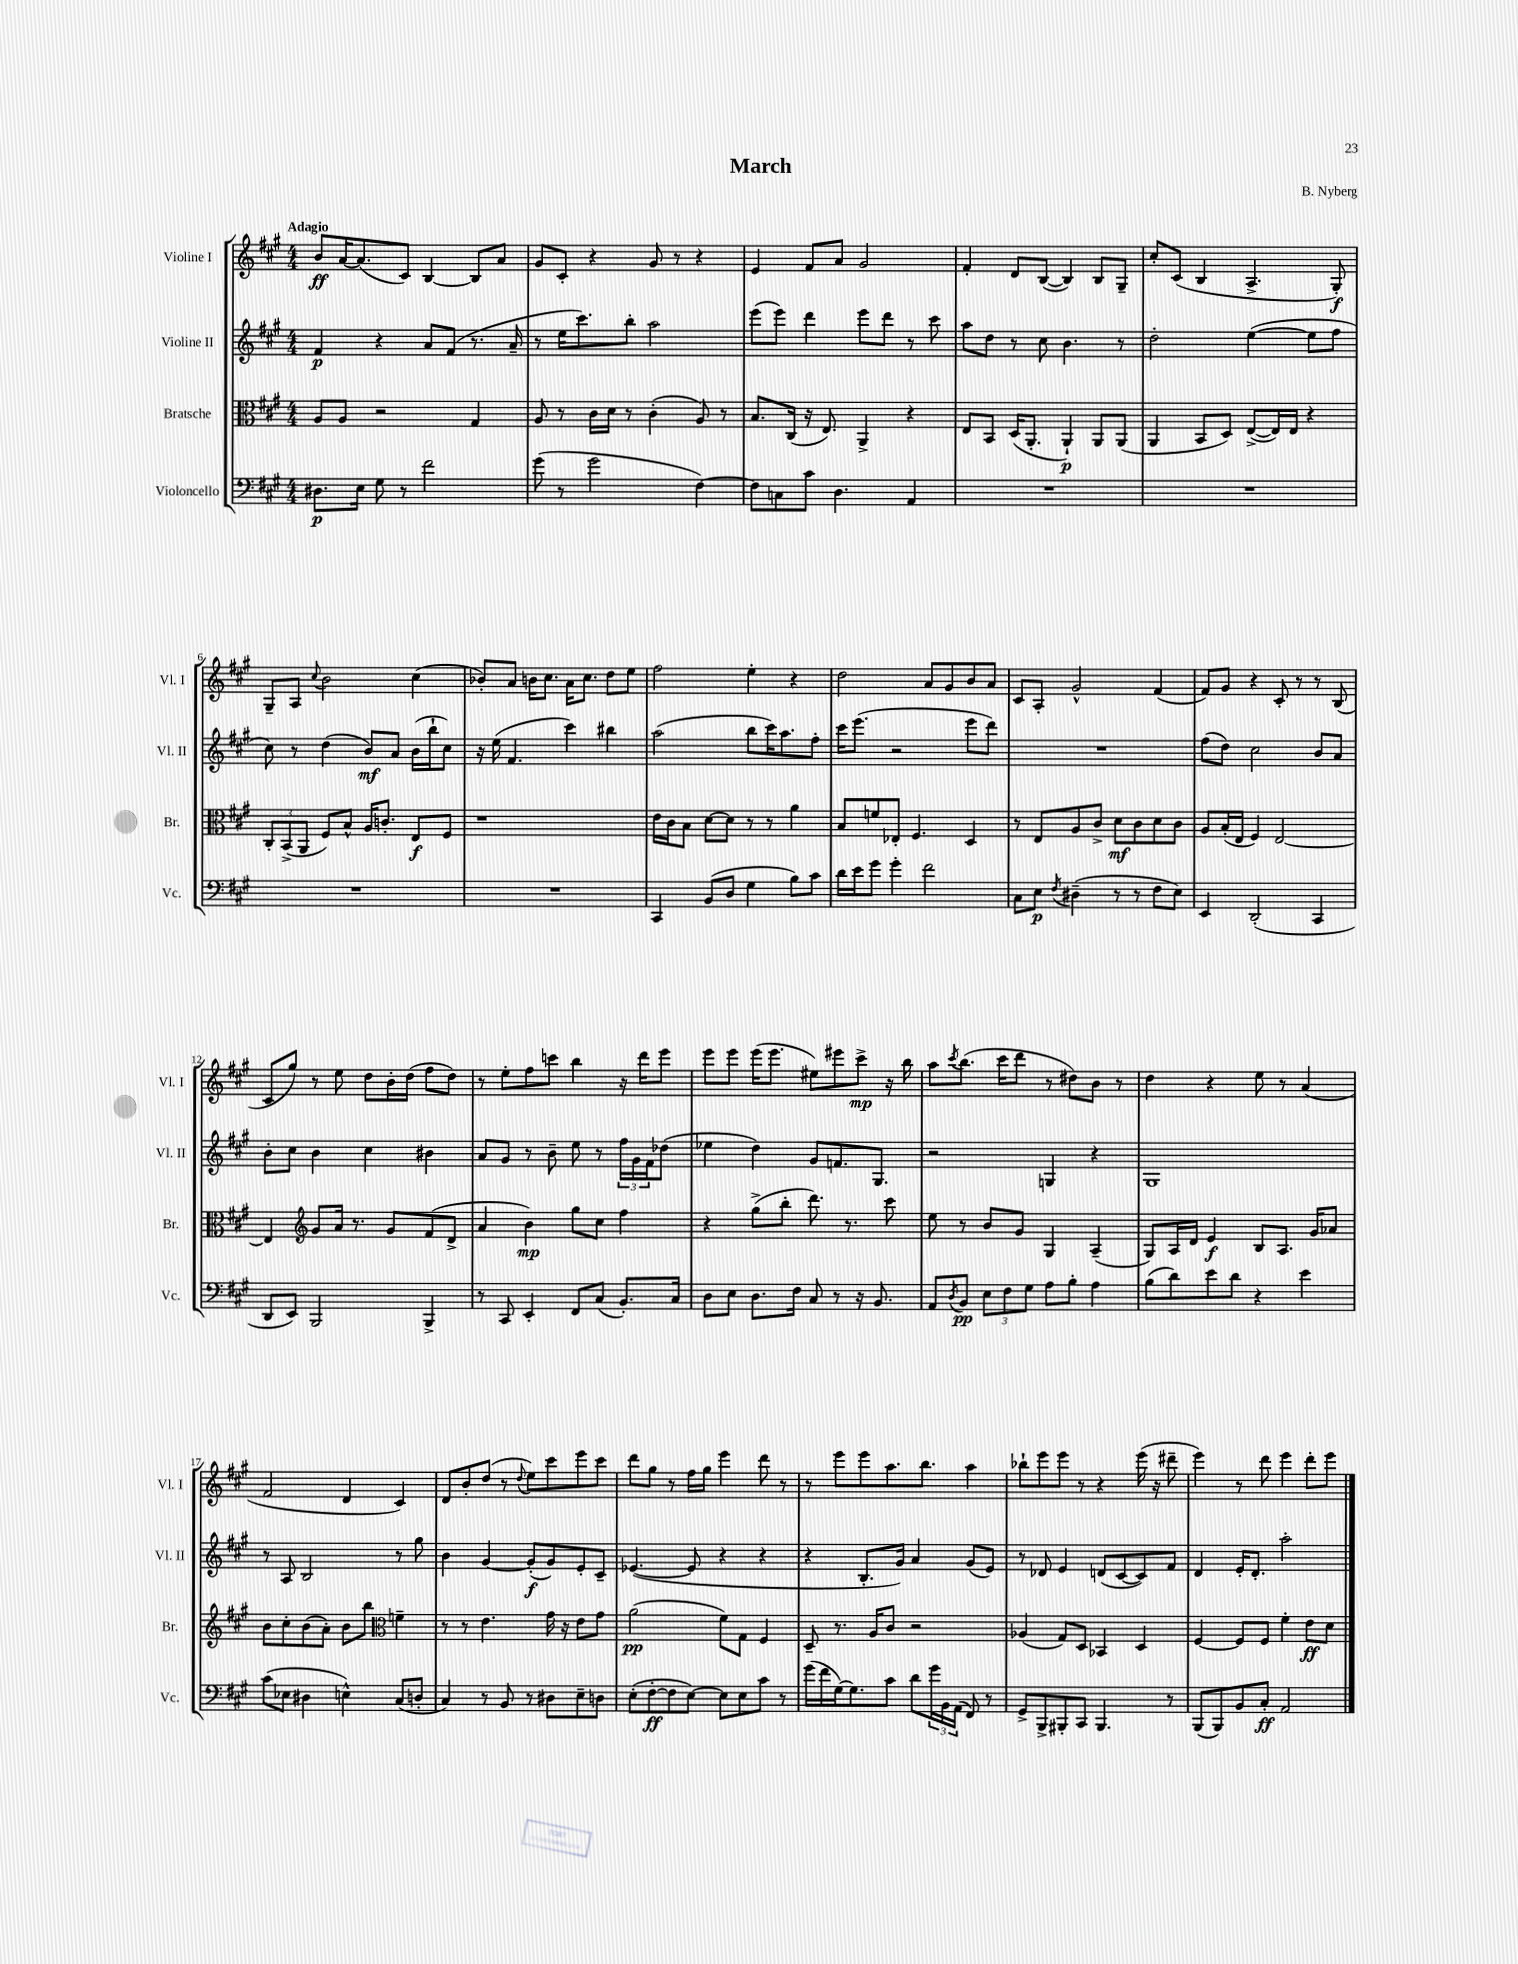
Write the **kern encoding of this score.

**kern	**dynam	**kern	**dynam	**kern	**dynam	**kern	**dynam
*part4	*part4	*part3	*part3	*part2	*part2	*part1	*part1
*staff4	*staff4	*staff3	*staff3	*staff2	*staff2	*staff1	*staff1
*I"Violoncello	*	*I"Bratsche	*	*I"Violine II	*	*I"Violine I	*
*I'Vc.	*	*I'Br.	*	*I'Vl. II	*	*I'Vl. I	*
*clefF4	*	*clefC3	*	*clefG2	*	*clefG2	*
*k[f#c#g#]	*	*k[f#c#g#]	*	*k[f#c#g#]	*	*k[f#c#g#]	*
*M4/4	*	*M4/4	*	*M4/4	*	*M4/4	*
=1	=1	=1	=1	=1	=1	=1	=1
!	!	!	!	!	!	!LO:TX:a:B:t=Adagio	!
8.D#X\L	p	8A/L	.	4f#/	p	8b/L	ff
.	.	8A/J	.	.	.	[16a/K	.
16E\Jk	.	.	.	.	.	(8.a/]	.
8G#\	.	2r	.	4r	.	.	.
8r	.	.	.	.	.	8c#/J)	.
2f#\	.	.	.	8a/L	.	[4B/	.
.	.	.	.	(8f#/J	.	.	.
.	.	4G#/	.	8.r	.	8B/L]	.
.	.	.	.	.	.	8a/J	.
.	.	.	.	16a~/	.	.	.
=2	=2	=2	=2	=2	=2	=2	=2
(8g#\	.	8A/	.	8r	.	8g#/L	.
8r	.	8r	.	16ee\KL	.	8c#'/J	.
.	.	.	.	8.ccc#\)	.	.	.
2g#\	.	16c#\LL	.	.	.	4r	.
.	.	16d\JJ	.	.	.	.	.
.	.	8r	.	8bb'\J	.	.	.
.	.	(4c#'\	.	2aa\	.	8g#/	.
.	.	.	.	.	.	8r	.
[4F#\)	.	8A/)	.	.	.	4r	.
.	.	8r	.	.	.	.	.
=3	=3	=3	=3	=3	=3	=3	=3
8F#\L]	.	8.B/L	.	(8eee\L	.	4e/	.
8Cn\	.	.	.	8eee\J)	.	.	.
.	.	(16C#/Jk	.	.	.	.	.
8c#\J	.	16r	.	4ddd\	.	8f#/L	.
.	.	8.E/)	.	.	.	.	.
4.D\	.	.	.	.	.	8a/J	.
.	.	4AA^/	.	8eee\L	.	2g#/	.
.	.	.	.	8ddd\J	.	.	.
4AA/	.	4r	.	8r	.	.	.
.	.	.	.	8ccc#\	.	.	.
=4	=4	=4	=4	=4	=4	=4	=4
1r	.	8E/L	.	8aa\L	.	4f#'/	.
.	.	8BB/J	.	8dd\J	.	.	.
.	.	(16D/KL	.	8r	.	8d/L	.
.	.	8.AA'/J	.	.	.	.	.
.	.	.	.	8cc#\	.	([8B/J	.
.	.	4AA`/)	p	4.b\	.	4B/])	.
.	.	8AA/L	.	.	.	8B/L	.
.	.	(8AA/J	.	8r	.	8G#~/J	.
=5	=5	=5	=5	=5	=5	=5	=5
1r	.	4AA/	.	2dd'\	.	8cc#'/L	.
.	.	.	.	.	.	(8c#/J	.
.	.	8BB/L	.	.	.	4B/	.
.	.	8D/J)	.	.	.	.	.
.	.	([8E^/L	.	([4ee\	.	4.A^/	.
.	.	16E/L])	.	.	.	.	.
.	.	16E/JJ	.	.	.	.	.
.	.	4r	.	8ee\L]	.	.	.
.	.	.	.	8ff#\J	.	8G#'/)	f
!!LO:LB:g=z
=6	=6	=6	=6	=6	=6	=6	=6
1r	.	12C#'/L	.	8cc#\)	.	8G#~/L	.
.	.	(12BB^/	.	.	.	.	.
.	.	.	.	8r	.	8A/J	.
.	.	12AA/J	.	.	.	.	.
.	.	.	.	.	.	8qqcc#/	.
.	.	8F#/L)	.	(4dd\	.	2b\	.
.	.	8B^^/J	.	.	.	.	.
.	.	16A/KL	.	8b/L)	mf	.	.
.	.	8.cn'/J	.	.	.	.	.
.	.	.	.	8a/J	.	.	.
.	.	8E/L	f	(16b\LL	.	(4cc#\	.
.	.	.	.	16bb`\J	.	.	.
.	.	8F#/J	.	8cc#\J)	.	.	.
=7	=7	=7	=7	=7	=7	=7	=7
1r	.	1r	.	16r	.	8b-X'/L)	.
.	.	.	.	(16ee\	.	.	.
.	.	.	.	4.f#/	.	8a/J	.
.	.	.	.	.	.	16bn\KL	.
.	.	.	.	.	.	8.cc#\J	.
.	.	.	.	4ccc#\)	.	16a\KL	.
.	.	.	.	.	.	8.cc#\J	.
.	.	.	.	4bb#X\	.	8dd\L	.
.	.	.	.	.	.	8ee\J	.
=8	=8	=8	=8	=8	=8	=8	=8
4CC#/	.	16e\LL	.	(2aa\	.	2ff#\	.
.	.	16c#\J	.	.	.	.	.
.	.	8B\J	.	.	.	.	.
(8BB/L	.	[8d\L	.	.	.	.	.
8D/J	.	8d\J]	.	.	.	.	.
4G#\	.	8r	.	8bb\L	.	4ee'\	.
.	.	8r	.	16ccc#\K)	.	.	.
.	.	.	.	8.aa\	.	.	.
8B\L)	.	4a\	.	.	.	4r	.
8c#\J	.	.	.	8ff#'\J	.	.	.
=9	=9	=9	=9	=9	=9	=9	=9
16d\LL	.	8B/L	.	16ccc#\KL	.	2dd\	.
16e\J	.	.	.	(8.eee\J	.	.	.
8g#\J	.	8fn/	.	.	.	.	.
4g#'\	.	8E-X'/J	.	2r	.	.	.
.	.	4.F#/	.	.	.	.	.
2f#\	.	.	.	.	.	8a/L	.
.	.	.	.	.	.	8g#/	.
.	.	4D/	.	8eee\L	.	8b/	.
.	.	.	.	8ddd\J)	.	8a/J	.
=10	=10	=10	=10	=10	=10	=10	=10
8C#\L	.	8r	.	1r	.	8c#/L	.
8E\J	p	8E/L	.	.	.	8A'/J	.
8qF#/	.	.	.	.	.	.	.
(4D#X~\	.	8A/	.	.	.	2g#^^/	.
.	.	8c#^/J	.	.	.	.	.
8r	.	8d\L	mf	.	.	.	.
8r	.	8c#\	.	.	.	.	.
8F#\L	.	8d\	.	.	.	(4f#/	.
8E\J)	.	8c#\J	.	.	.	.	.
=11	=11	=11	=11	=11	=11	=11	=11
4EE/	.	8A/L	.	(8ff#\L	.	8f#/L)	.
.	.	(16B'/L	.	8dd\J)	.	8g#/J	.
.	.	16E/JJ	.	.	.	.	.
(2DD'/	.	4F#/)	.	2cc#\	.	4r	.
.	.	[2E/	.	.	.	8c#'/	.
.	.	.	.	.	.	8r	.
4CC#/	.	.	.	8b/L	.	8r	.
.	.	.	.	8a/J	.	(8B/	.
!!LO:LB:g=z
=12	=12	=12	=12	=12	=12	=12	=12
8DD/L	.	4E/]	.	8b'\L	.	8c#/L	.
8EE/J)	.	.	.	8cc#\J	.	8gg#/J)	.
*	*	*clefG2	*	*	*	*	*
2BBB/	.	8g#/L	.	4b\	.	8r	.
.	.	16a/Jk	.	.	.	8ee\	.
.	.	8.r	.	.	.	.	.
.	.	.	.	4cc#\	.	8dd\L	.
.	.	8g#/L	.	.	.	16b'\L	.
.	.	.	.	.	.	(16dd\JJ	.
4BBB^/	.	(8f#/	.	4b#X\	.	8ff#\L	.
.	.	8d^/J	.	.	.	8dd\J)	.
=13	=13	=13	=13	=13	=13	=13	=13
8r	.	4a/	.	8a/L	.	8r	.
8CC#/	.	.	.	8g#/J	.	8ee'\L	.
4EE'/	.	4b\)	mp	8r	.	8ff#\	.
.	.	.	.	8b~\	.	8cccn\J	.
8FF#/L	.	8gg#\L	.	8ee\	.	4bb\	.
(8C#/J	.	8cc#\J	.	8r	.	.	.
8.BB'/L)	.	4ff#\	.	24ff#\LL	.	16r	.
.	.	.	.	24g#\	.	.	.
.	.	.	.	.	.	16ddd\KL	.
.	.	.	.	24f#\J	.	.	.
.	.	.	.	(8dd-X\J	.	8eee\J	.
16C#/Jk	.	.	.	.	.	.	.
=14	=14	=14	=14	=14	=14	=14	=14
8D\L	.	4r	.	4ee-X\	.	8eee\L	.
8E\J	.	.	.	.	.	8eee\J	.
8.D\L	.	(8gg#^\L	.	4dd\)	.	(16eee\KL	.
.	.	.	.	.	.	8.eee\J	.
.	.	8bb'\J	.	.	.	.	.
16F#\Jk	.	.	.	.	.	.	.
8C#/	.	8.ddd\)	.	8g#/L	.	8ee#X\L)	.
8r	.	.	.	8.fn/	.	8eee#X\	.
.	.	8.r	.	.	.	.	.
16r	.	.	.	.	.	8ccc#^\J	mp
8.BB/	.	.	.	8.G#/J	.	.	.
.	.	8ccc#\	.	.	.	16r	.
.	.	.	.	.	.	16bb\	.
=15	=15	=15	=15	=15	=15	=15	=15
8AA/L	.	8ee\	.	2r	.	8aa\L	.
8qD/	.	.	.	.	.	8qccc#/	.
8BB/J	pp	8r	.	.	.	(8.bb\J	.
12E\L	.	8b/L	.	.	.	.	.
.	.	.	.	.	.	16ccc#\KL	.
12F#\	.	.	.	.	.	.	.
.	.	8g#/J	.	.	.	8ddd\J	.
12G#\J	.	.	.	.	.	.	.
8A\L	.	4G#/	.	4Gn/	.	8r	.
8B'\J	.	.	.	.	.	8dd#X\L)	.
4A\	.	(4A~/	.	4r	.	8b\J	.
.	.	.	.	.	.	8r	.
=16	=16	=16	=16	=16	=16	=16	=16
(8B\L	.	8G#/L)	.	1G#	.	4dd\	.
8d\)	.	16A/L	.	.	.	.	.
.	.	16d/JJ	.	.	.	.	.
8e\	.	4e/	f	.	.	4r	.
8d\J	.	.	.	.	.	.	.
4r	.	8B/L	.	.	.	8ee\	.
.	.	8.A/J	.	.	.	8r	.
4e\	.	.	.	.	.	(4a/	.
.	.	16g#/KL	.	.	.	.	.
.	.	8a-X/J	.	.	.	.	.
!!LO:LB:g=z
=17	=17	=17	=17	=17	=17	=17	=17
(8c#\L	.	8b\L	.	8r	.	2f#/	.
8E-X\J	.	8cc#'\	.	8A/	.	.	.
4D#X\	.	(8b\	.	2B/	.	.	.
.	.	8a'\J)	.	.	.	.	.
4En^^\)	.	8b\L	.	.	.	4d/	.
.	.	8bb\J	.	.	.	.	.
*	*	*clefC3	*	*	*	*	*
(8C#/L	.	4fn~\	.	8r	.	4c#/)	.
8Dn'/J	.	.	.	8gg#\	.	.	.
=18	=18	=18	=18	=18	=18	=18	=18
4C#/)	.	8r	.	4b\	.	8d/L	.
.	.	8r	.	.	.	8b'/	.
8r	.	4.e\	.	[4g#/	.	(8dd/J	.
8BB/	.	.	.	.	.	8r	.
.	.	.	.	.	.	8qqdd/	.
8r	.	.	.	(8g#'/L]	f	8ee\L)	.
8D#X\L	.	16g#\	.	8g#/)	.	8ccc#\	.
.	.	16r	.	.	.	.	.
8E~\	.	8e\L	.	8e'/	.	8eee\	.
8Dn\J	.	8g#\J	.	8c#~/J	.	8ccc#\J	.
=19	=19	=19	=19	=19	=19	=19	=19
(8E'\L	.	(2a\	pp	([4.e-X/	.	8ddd\L	.
[8F#'\	ff	.	.	.	.	8gg#\J	.
8F#\]	.	.	.	.	.	8r	.
[8E\J)	.	.	.	8e-/]	.	16ff#\LL	.
.	.	.	.	.	.	16gg#\JJ	.
8E\L]	.	8f#\L)	.	4r	.	4eee\	.
8E\	.	8G#\J	.	.	.	.	.
8c#\J	.	4F#/	.	4r	.	8ddd\	.
8r	.	.	.	.	.	8r	.
=20	=20	=20	=20	=20	=20	=20	=20
(16g#\LL	.	8D~/	.	4r	.	8r	.
16f#\	.	.	.	.	.	.	.
[16G#\J)	.	8.r	.	.	.	8eee\L	.
8.G#\]	.	.	.	.	.	.	.
.	.	.	.	8.B'/L	.	8eee\	.
.	.	16A/KL	.	.	.	.	.
8c#\J	.	8c#/J	.	.	.	8.aa\	.
.	.	.	.	16g#/Jk)	.	.	.
8d\L	.	2r	.	4a/	.	.	.
.	.	.	.	.	.	8.bb\J	.
24g#\L	.	.	.	.	.	.	.
24BB\	.	.	.	.	.	.	.
(24AA\JJ	.	.	.	.	.	.	.
8FF#/)	.	.	.	(8g#/L	.	4aa\	.
8r	.	.	.	8e/J)	.	.	.
=21	=21	=21	=21	=21	=21	=21	=21
8GG#^/L	.	(4A-X/	.	8r	.	8bb-X`\L	.
8BBB^/	.	.	.	8d-X/	.	8eee\	.
8BBB#X'/	.	8G#/L)	.	4e/	.	8eee\J	.
8CC#/J	.	8D/J	.	.	.	8r	.
4.BBB#/	.	4BB-X/	.	(8dn/L	.	4r	.
.	.	.	.	[8c#/	.	.	.
.	.	4D/	.	8c#/])	.	(16eee\	.
.	.	.	.	.	.	16r	.
8r	.	.	.	8f#/J	.	8ddd#X~\	.
=22	=22	=22	=22	=22	=22	=22	=22
(8BBB/L	.	[4F#/	.	4d/	.	4eee\)	.
8BBB/)	.	.	.	.	.	.	.
8BB/	.	8F#/L]	.	16e'/KL	.	8r	.
.	.	.	.	8.d'/J	.	.	.
8C#'/J	ff	8F#/J	.	.	.	8ddd\	.
2AA/	.	4f#'\	.	2aa'\	.	4eee\	.
.	.	8e\L	ff	.	.	8ddd'\L	.
.	.	8d\J	.	.	.	8eee\J	.
==	==	==	==	==	==	==	==
*-	*-	*-	*-	*-	*-	*-	*-
